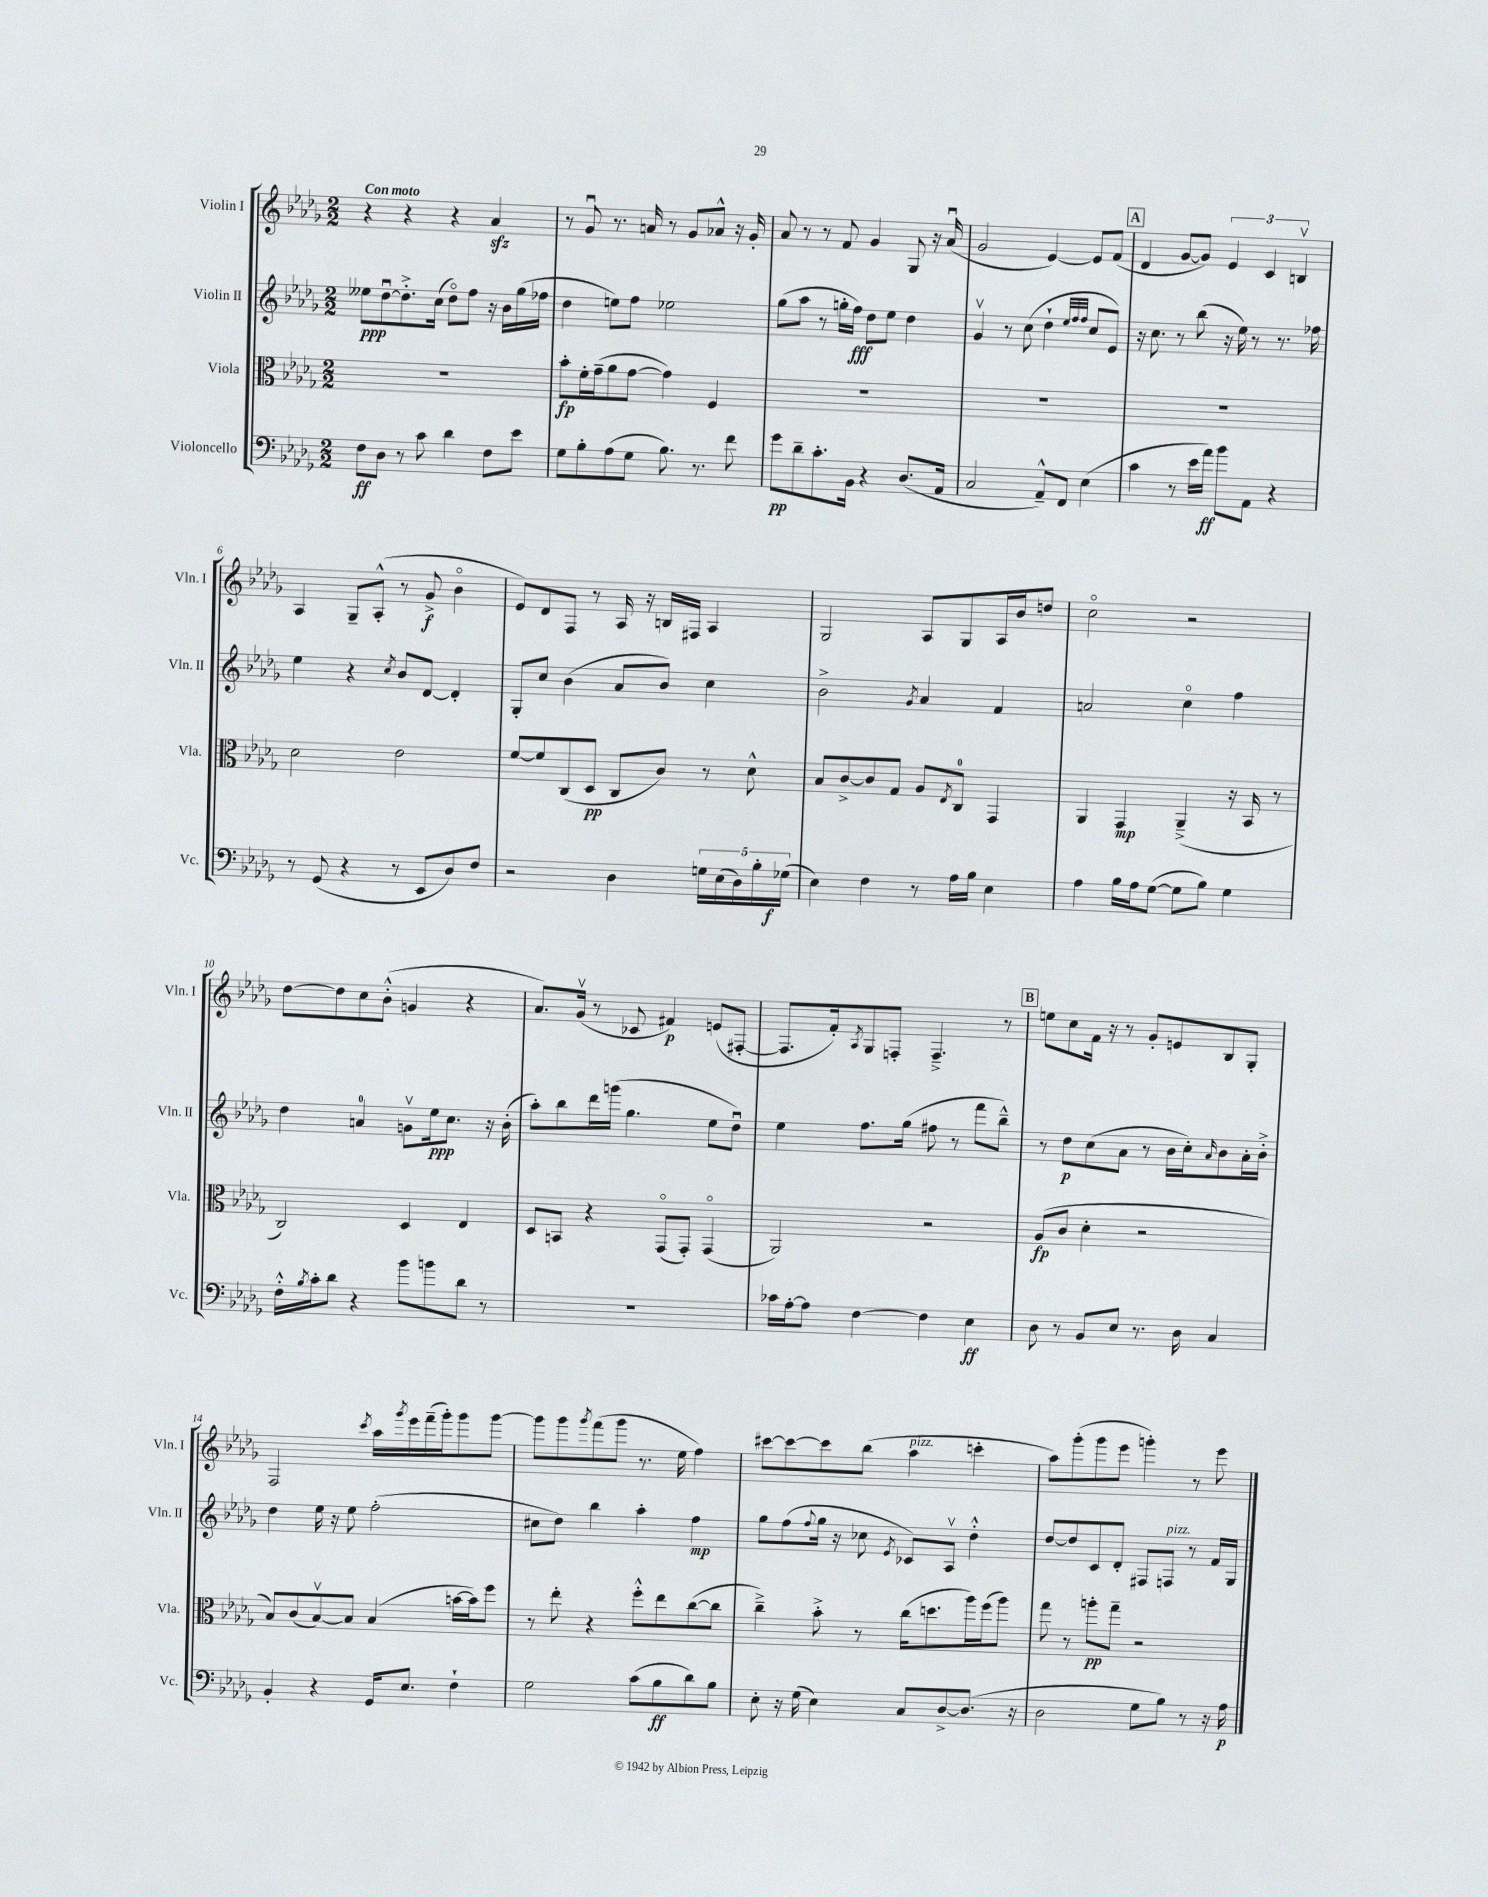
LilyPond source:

<<
\new StaffGroup <<
\new Staff = "s0" \with { instrumentName = "Violin I" shortInstrumentName = "Vln. I" } {
    \clef treble \key des \major \numericTimeSignature \time 2/2 \tempo "Con moto"
    r4 r4 r4 aes'4\sfz |
    r8 ges'8\downbow r8. a'16 r8 ges'8 aes'8-^ r16 ges'16-. |
    aes'8 r8 r8 f'8 ges'4 ges8 r16 aes'16\downbow( |
    ges'2 ees'4~) ees'8 f'8( |
    \mark \markup { \box "A" } des'4 ges'8~ ges'8) \tuplet 3/2 { ees'4 c'4 b4\upbow } |
    aes4 ges8-- aes8-.-^( r8 ges'8->\f bes'4\flageolet |
    ees'8) des'8 f8 r8 aes16 r16 b16 fis16 aes4 |
    ges2 aes8 ges8 aes16 bes'16 d''8 |
    c''2\flageolet r2 |
    des''8~ des''8 c''8 bes'8-.-^( g'4 r4 |
    aes'8.) ges'16\upbow( r8 ces'8 fis'4\p) e'8( fis8~-. |
    fis8. f'16-.) \acciaccatura { aes8 } ges8 f8-. f4.---> r8 |
    \mark \markup { \box "B" } e''8 c''8 f'16 r16 r8 ges'8-. e'8 bes8 ges8-. |
    f2 \acciaccatura { c'''8 } aes''16 \acciaccatura { ges'''8 } ees'''16 f'''16--( ges'''16-.) ges'''8 ges'''8~ |
    ges'''8 ges'''8 \acciaccatura { ges'''8 } f'''8( ges'''8 r8. ees''16 f''4) |
    cis'''8~ cis'''8~ cis'''8 bes''8( aes''4^\markup { \italic "pizz." } c'''4-. |
    aes''8) ges'''8-.( ges'''8 ees'''8 g'''4-.) r8 ees'''8 \bar "|." |
}
\new Staff = "s1" \with { instrumentName = "Violin II" shortInstrumentName = "Vln. II" } {
    \clef treble \key des \major \numericTimeSignature \time 2/2
    eeses''8\ppp des''8~\downbow des''8.-.-> c''16( des''8\flageolet) f''8 r16 bes'16 ges''16( fes''16 |
    des''4 e''8) f''8 ees''2 |
    ges''8( aes''8 r8 g''16-. f''16\fff) des''8 ees''8 des''4 |
    ges'4\upbow r8 c''8( des''4-! \grace { ees''32 f''32 f''32 } c''8 ees'8) |
    \mark \markup { \box "A" } r16 c''8. r8 bes''8( r16 ees''16) r8 r8. fes''16 |
    ees''4 r4 \acciaccatura { c''8 } bes'8 des'8~ des'4-. |
    ges8-. c''8 bes'4( aes'8 bes'8) c''4 |
    bes'2-> \acciaccatura { ges'8 } aes'4 f'4 |
    a'2 c''4\flageolet f''4 |
    des''4 a'4-0 g'8\upbow ees''16\ppp c''8. r16 bes'16-.( |
    aes''8-.) bes''8 des'''16 g'''16( ges''4. ees''8 des''8\downbow) |
    ees''4 f''8. ges''16( fis''8 r8 f'''8 bes''8---^) |
    \mark \markup { \box "B" } r8 des''8\p c''8( aes'8 r8 bes'16 c''16-.) \grace { aes'16 } bes'8 aes'16-. bes'16-.-> |
    des''4 ees''16 r16 ees''8 f''2-.( |
    cis''8 des''8) bes''4 aes''4-. f''4\mp |
    ges''8 f''8( \appoggiatura { f''8 } ges''16 r16 ces''8 \acciaccatura { ees'8 } ces'8) aes8\upbow des''4-.-^ |
    des''8~ des''8 c'8 des'8-. fis8 f8^\markup { \italic "pizz." } r8 f'16 ges16 \bar "|." |
}
\new Staff = "s2" \with { instrumentName = "Viola" shortInstrumentName = "Vla." } {
    \clef alto \key des \major \numericTimeSignature \time 2/2
    R1 |
    bes'8-.\fp f'16-. ges'16--( aes'8 ges'8~ ges'4) f4 |
    R1 |
    R1 |
    \mark \markup { \box "A" } R1 |
    des'2 ees'2 |
    f'8~ f'8 c8( des8\pp c8 c'8) r8 des'8-^ |
    bes8 c'8~-> c'8 ges8 aes8 \acciaccatura { ees8 } c8-0 ges,4 |
    aes,4 ges,4\mp aes,4--->( r16 bes,16 r8 |
    c2) des4 ees4 |
    des8 b,8 r4 ges,8\flageolet( ges,8-.) ges,4\flageolet( |
    aes,2) r2 |
    \mark \markup { \box "B" } aes8\fp( c'8 des'4-. r2 |
    bes8) c'8( bes8~\upbow) bes8 bes4( b'16~ b'16) f''8 |
    r8 ees''8-. r4 f''8-.-^ ees''8 c''8~( c''8 |
    c''4--->) bes'8-.-> r8 c''16( d''8. aes''16) f''16( aes''8) |
    ges''8 r8 a''8-.\pp ges''8-- r2 \bar "|." |
}
\new Staff = "s3" \with { instrumentName = "Violoncello" shortInstrumentName = "Vc." } {
    \clef bass \key des \major \numericTimeSignature \time 2/2
    f8\ff des8 r8 c'8 des'4 f8 ees'8 |
    ges8 bes8-. aes8( ges8 bes8.) r8. f'8 |
    ges'8\pp des'8-- c'8.-. bes,16 r4 des8.( aes,16 |
    c2 aes,8---^) f,8 ees4( |
    \mark \markup { \box "A" } c'4 r8 ees'16 aes'16\ff) bes'8 aes,8 r4 |
    r8 ges,8( r4 r8 ees,8 des8) f8 |
    r2 des4 \tuplet 5/4 { g16 ees16( des16) bes16-. ges16\f( } |
    ees4) f4 r8 aes16 bes16 ees4 |
    aes4 bes16 aes16 ges8~( ges8 bes8) ges4 |
    f16-.-^ \acciaccatura { bes8 } c'16-. des'8 r4 bes'8 b'8 des'8 r8 |
    R1 |
    ces'16 aes16~-. aes8 f4~ f4 ees4\ff |
    \mark \markup { \box "B" } des8 r8 bes,8 ees8 r8. des16 c4 |
    bes,4-. r4 ges,16 ees8. f4-! |
    ges2 c'8( bes8\ff des'8) bes8 |
    ees8-. r16 ges16( ees4) c8 des8~-> des8.( r16 |
    des2 ges8 bes8) r8 r16 aes16\p \bar "|." |
}
>>
>>
